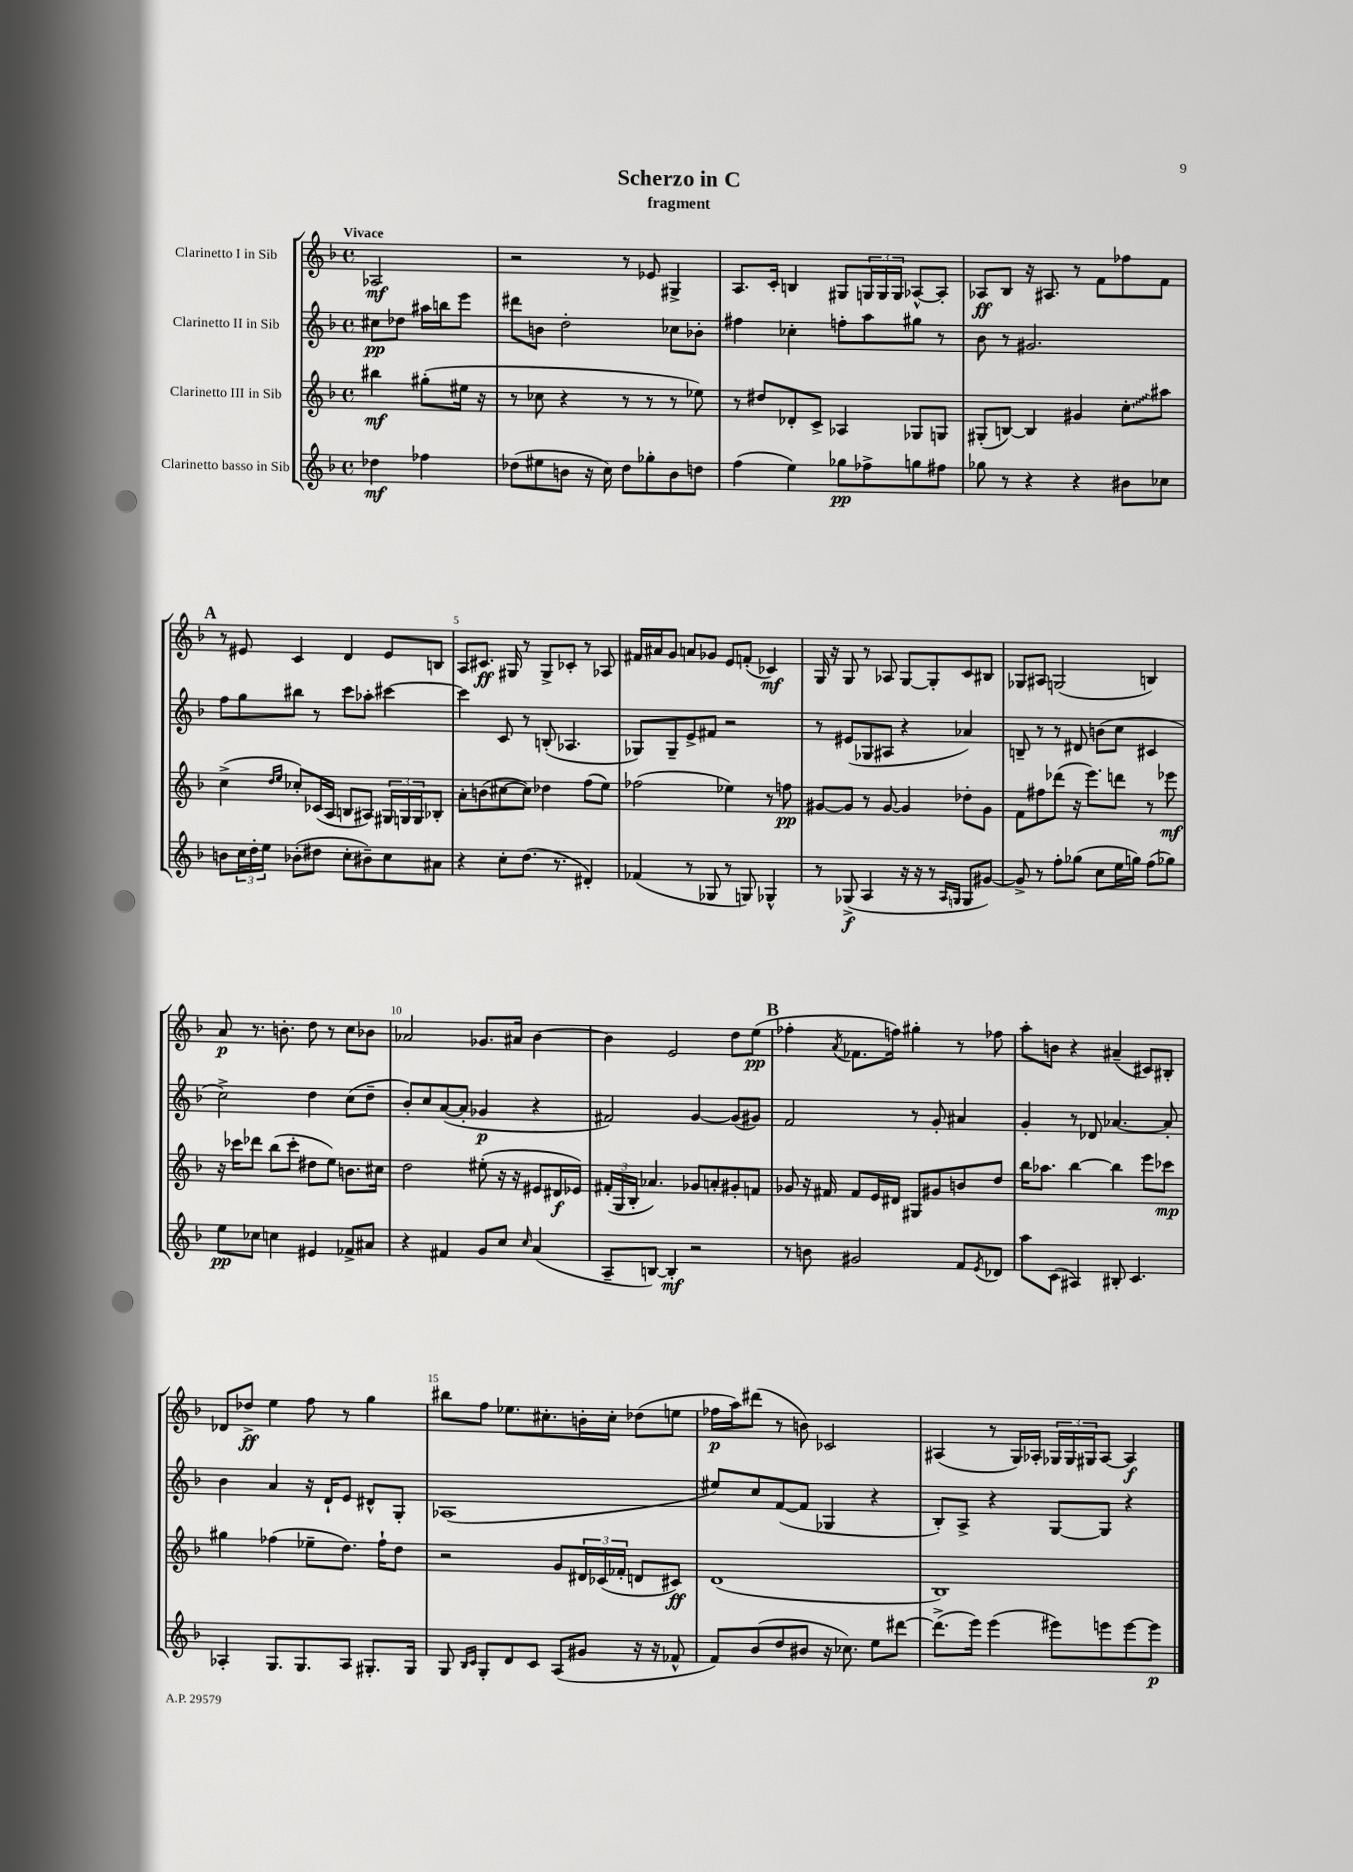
\header { title = "Scherzo in C" subtitle = "fragment" }
<<
\new StaffGroup <<
\new Staff = "s0" \with { instrumentName = "Clarinetto I in Sib" } {
    \clef treble \key f \major \defaultTimeSignature \time 4/4 \partial 2 \tempo "Vivace"
    aes2\mf |
    r2 r8 ees'8 gis4-> |
    a8. c'16-. b4 gis8 \tuplet 3/2 { g16 g16 g16 } aes8~-^ aes8-. |
    aes8\ff bes8 r16 ais8. r8 f'8 fes''8 f'8 |
    \mark \markup { \bold "A" } r8 eis'8 c'4 d'4 eis'8 b8 |
    a8 cis'8.\ff gis16 r8 gis8-> ces'8-. r8 aes8 |
    fis'16 ais'16 g'8 a'8 ges'8 e'8 f'8-.( ces'4\mf) |
    g16 r16 g8 r8 aes8 g8~ g8-. c'8 bis8 |
    ges8 ais8 g2( b4) |
    a'8\p r8. b'8.-. d''8 r8 c''8 bes'8 |
    aes'2 ges'8. ais'16 bes'4~ |
    bes'4 e'2 d''8 e''8\pp( |
    \mark \markup { \bold "B" } fes''4-. \acciaccatura { a'8 } fes'8. f''16) gis''4-. r8 fes''8 |
    a''8-. b'8 r4 ais'4--( cis'8) bis8-. |
    des'8 des''8->\ff e''4 f''8 r8 g''4 |
    bis''8 f''8 ees''8. cis''8.-. b'16-. cis''16-. des''8( e''8 |
    fes''16\p a''16) dis'''8( r8 b'8) ces'2 |
    ais4( r8 g16) aes16-. \tuplet 3/2 { ges16 ges16 gis16 } aes8~ aes4\f \bar "|." |
}
\new Staff = "s1" \with { instrumentName = "Clarinetto II in Sib" } {
    \clef treble \key f \major \defaultTimeSignature \time 4/4 \partial 2
    cis''8\pp des''8 ais''16 b''16 e'''8 |
    dis'''8 b'8 d''2-. ces''8 bes'8-. |
    fis''4 ces''4-. f''8-. a''8 gis''8 r8 |
    bes'8 r8 gis'2. |
    \mark \markup { \bold "A" } f''8 g''8 bis''8 r8 c'''8 aes''8-. cis'''4~ |
    cis'''4 c'8 r8 b8-.( aes4. |
    ges8) ges8-- e'8-> fis'8 r2 |
    r8 eis'8( ges8 ais8 r4 aes'4) |
    b8-- r8 r8 dis'8 b'8( c''8 cis'4 |
    c''2->) d''4 c''8( d''8-- |
    bes'8-.) c''8 a'8~( a'8-. ges'4\p r4 |
    fis'2) g'4~ g'8( gis'8) |
    \mark \markup { \bold "B" } f'2 r8 g'8-. ais'4 |
    g'4-. r8 des'8 aes'4.~ aes'8-. |
    bes'4 a'4 r16 d'16-! e'8 dis'8-^ g8-. |
    aes1( |
    eis''8) c''8 f'8~( f'8 ges4 r4 |
    bes8-.) a8-> r4 g8~ g8 r4 \bar "|." |
}
\new Staff = "s2" \with { instrumentName = "Clarinetto III in Sib" } {
    \clef treble \key f \major \defaultTimeSignature \time 4/4 \partial 2
    bis''4\mf gis''8-.( eis''16 r16 |
    r8 ces''8 r4 r8 r8 r8 ees''8) |
    r8 dis''8 des'8-. c'8-> aes4 ges8 g8 |
    gis8-.( b8~) b4 gis'4 \once \override Glissando.style = #'zigzag c''8-.\glissando ais''8 |
    \mark \markup { \bold "A" } c''4->( \grace { d''16 e''16 } ces''8-.) ces'16( a16 b8 ais8) \tuplet 3/2 { gis16 g16 g16 } bes8-. |
    a'8-. b'8( cis''8~ cis''8) des''4 f''8( e''8) |
    fes''2( ees''4) r8 f''8\pp |
    gis'8~ gis'8 r8 gis'8~ gis'4 des''8-. gis'8 |
    f'8 fis''8 des'''8( r16 e'''8.) d'''8 r8 ees'''8\mf |
    r16 ces'''16 des'''8 bes''8( ces'''8-. dis''8 e''8) b'8. cis''16 |
    d''2 eis''8-.( r16 r16 eis'8 dis'16\f ees'16) |
    \tuplet 3/2 { fis'16-.( g16 bes16-. } aes'4.) ges'8 a'8-. gis'8-. f'8 |
    \mark \markup { \bold "B" } ges'8 r16 fis'16 fis'8 e'16 dis'16 gis8 gis'8 b'8 d''8 |
    bes''16 aes''8. bes''4~ bes''4 e'''8 ces'''8\mp |
    gis''4 fes''4( ees''8-- d''8.) fes''16-! d''8 |
    r2 g'8 \tuplet 3/2 { dis'16 ces'16( fes'16-. } d'8 cis'8\ff) |
    d'1( |
    bes1) \bar "|." |
}
\new Staff = "s3" \with { instrumentName = "Clarinetto basso in Sib" } {
    \clef treble \key f \major \defaultTimeSignature \time 4/4 \partial 2
    des''4\mf fes''4 |
    des''8( eis''8 b'8 r16 c''16) des''8 ges''8-. b'8 d''8 |
    f''4( e''4) ges''8\pp fes''8-> g''8 fis''8 |
    ges''8 r8 r4 r4 bis'8 ces''8 |
    \mark \markup { \bold "A" } b'8 \tuplet 3/2 { c''16 d''16-. e''16 } bes'8-.( dis''8 c''8-. bis'8--) c''8 ais'8 |
    r4 c''8-. d''8.( r8. dis'4-.) |
    fes'4( r8 ges8 r8 g8) ges4-^ |
    r8 ges8->\f( a4 r16 r16 r8 \grace { a16 g16 } g8 gis'8~) |
    gis'8-> r8 f''8-. ges''8( c''8 e''16 g''16) f''8( ges''8) |
    e''8\pp ces''8 c''4 eis'4 fes'8-> ais'8 |
    r4 fis'4 g'8 c''8 \grace { c''16 } a'4( |
    a8-- b8~) b4-.\mf r2 |
    \mark \markup { \bold "B" } r8 b'8 gis'2 f'8 \acciaccatura { e'8 } des'8 |
    a''8 c'8( ais4) bis8-. c'4. |
    aes4-. g8. g8. aes8 gis8.-. gis16 |
    g8 \grace { bes16 c'16 } g8-. d'8 c'8 a8( gis'8 r16 r16 fes'8-^ |
    f'8) bes'8( d''8 bis'8 r16 ces''8.) e''8 dis'''8~ |
    dis'''8.->( e'''16) e'''4( eis'''8) e'''8 e'''8~ e'''8\p \bar "|." |
}
>>
>>
\layout { \context { \Score \override BarNumber.break-visibility = ##(#f #t #t) barNumberVisibility = #(every-nth-bar-number-visible 5) } }
